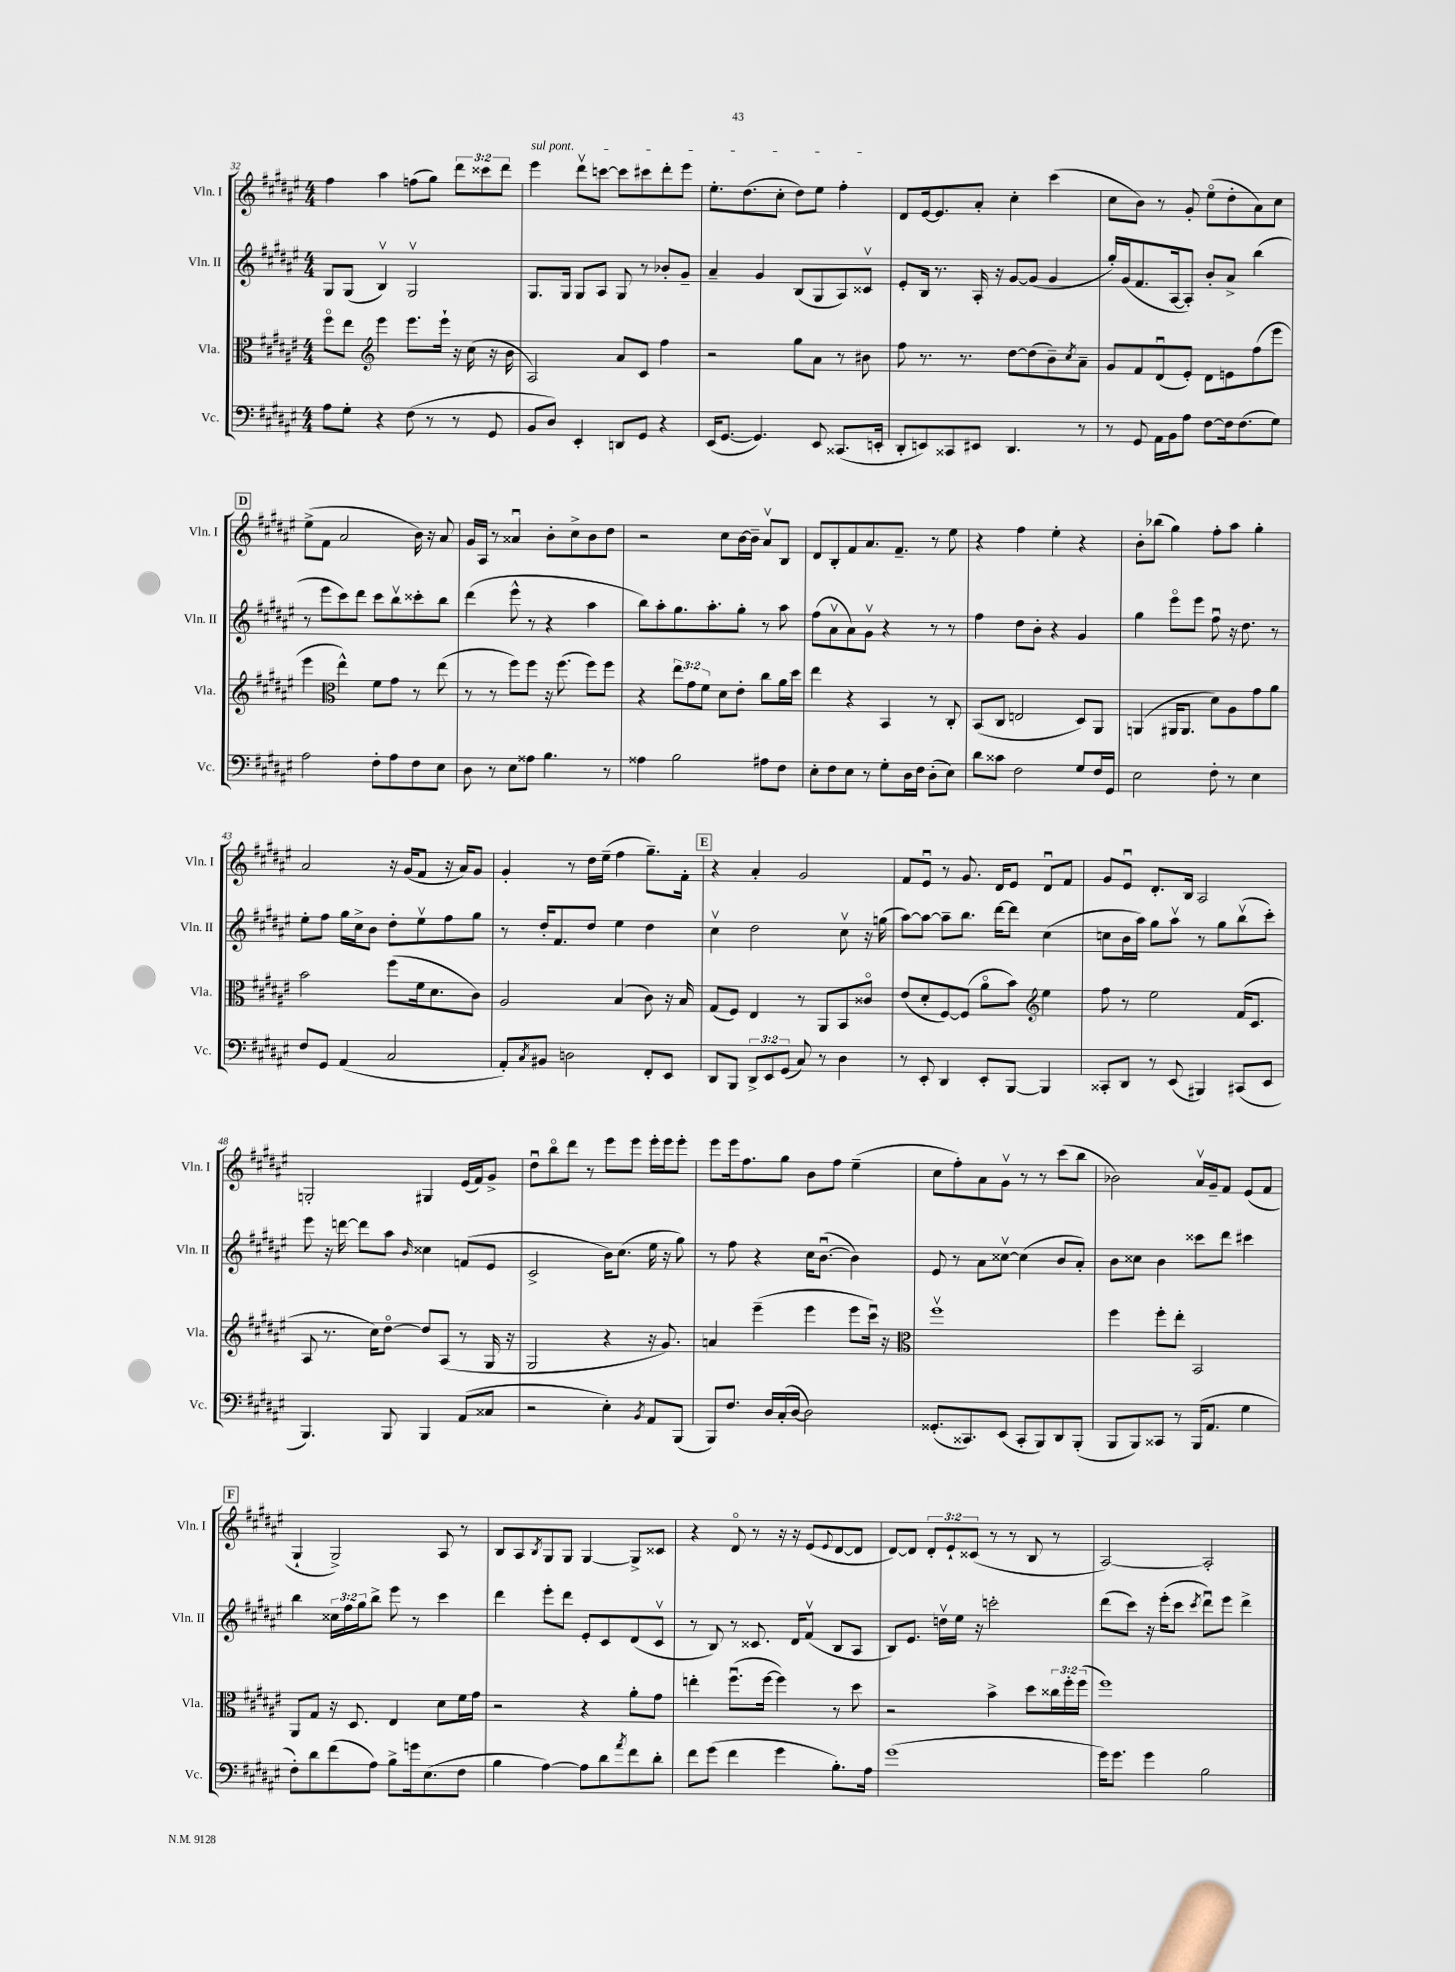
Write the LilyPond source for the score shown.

<<
\new StaffGroup <<
\new Staff = "s0" \with { instrumentName = "Vln. I" shortInstrumentName = "Vln. I" } {
    \clef treble \key fis \major \numericTimeSignature \time 4/4 \override Staff.TupletNumber.text = #tuplet-number::calc-fraction-text
    fis''4 ais''4 f''8( gis''8) \tuplet 3/2 { dis'''8 cisis'''8 dis'''8 } |
    \once \override TextSpanner.bound-details.left.text = \markup { \italic "sul pont." } eis'''4\startTextSpan dis'''8\upbow c'''8~ c'''8 cis'''8 dis'''8-. eis'''8 |
    eis''8.-. dis''8.( cis''8-. dis''8) eis''8 fis''4-.\stopTextSpan |
    dis'8 eis'16~ eis'8. ais'8-. cis''4-. cis'''4( |
    cis''8 b'8) r8 gis'8-. eis''8\flageolet( dis''8-. ais'8) cis''8 |
    \mark \markup { \box "D" } eis''8->( fis'8 ais'2 b'16) r16 ais'8 |
    gis'16 ais16 r8 aisis'4\downbow b'8-. cis''8-> b'8 dis''8 |
    r2 cis''8 b'16~ b'16-- ais'8\upbow b8 |
    dis'8 b8-. fis'8 ais'8. fis'8.-- r8 eis''8 |
    r4 fis''4 eis''4-. r4 |
    b'8-. bes''8( gis''4) fis''8-. ais''8 gis''4-. |
    ais'2 r16 gis'16( fis'8 r16 ais'16) gis'8 |
    gis'4-. r8 dis''16 eis''16--( fis''4 gis''8.--) fis'16-. |
    \mark \markup { \box "E" } r4 ais'4-. gis'2 |
    fis'8 eis'8\downbow r8 gis'8. dis'16 eis'8 dis'8\downbow fis'8 |
    gis'8 eis'8\downbow dis'8.-. b16 ais2 |
    g2-. gis4 eis'16( fis'16) gis'8-> |
    dis''8\downbow b''8\flageolet dis'''8 r8 eis'''8 eis'''8 eis'''16-. eis'''16 eis'''8-. |
    eis'''8 eis'''16 fis''8. gis''8 b'8 fis''8 eis''4--( |
    cis''8 fis''8-.) ais'8 gis'8\upbow r8 r8 cis'''8( b''8 |
    bes'2) ais'16\upbow gis'16-- fis'8 eis'8( fis'8 |
    \mark \markup { \box "F" } gis4-! gis2->) ais8 r8 |
    b8 ais8 \acciaccatura { b8 } gis8 gis8 gis4~ gis8-> cisis'8 |
    r4 dis'8\flageolet r8 r16 r16 eis'8( \appoggiatura { eis'8 } dis'8~ dis'8 |
    dis'8~) dis'8 \tuplet 3/2 { dis'8-. eis'8-! cisis'8( } r8 r8 b8 r8 |
    ais2~) ais2-. \bar "|." |
}
\new Staff = "s1" \with { instrumentName = "Vln. II" shortInstrumentName = "Vln. II" } {
    \clef treble \key fis \major \numericTimeSignature \time 4/4 \override Staff.TupletNumber.text = #tuplet-number::calc-fraction-text
    gis8 gis8( b4\upbow) gis2\upbow |
    gis8. gis16 gis8 ais8 gis8 r8 bes'8-. gis'8-- |
    ais'4-- gis'4 b8( gis8 ais8) cisis'8\upbow |
    eis'8-. b16 r8. ais16-. r16 gis'8~ gis'8( gis'4 |
    gis''16-.) gis'16( fis'8. ais16~ ais8-.) b'8-. ais'8-> b''4( |
    \mark \markup { \box "D" } r8 eis'''8 cis'''8) dis'''8 cis'''8 b''8\upbow cisis'''8-. b''8 |
    dis'''4( eis'''8-^ r8 r4 ais''4 |
    b''8) ais''8-. gis''8. ais''8.-. gis''8-. r8 ais''8 |
    fis''8( ais'8\upbow ais'8) gis'8\upbow r4 r8 r8 |
    fis''4 dis''8 b'8-. r4 gis'4 |
    gis''4 eis'''8\flageolet eis'''8 fis''8\downbow r16 dis''8. r8 |
    eis''8-. fis''8 gis''16 cis''16-> b'8 dis''8-. eis''8\upbow fis''8 gis''8 |
    r8 dis''16-. fis'8. dis''8 eis''4 dis''4 |
    \mark \markup { \box "E" } cis''4\upbow dis''2 cis''8\upbow r16 g''16( |
    ais''8~) ais''8~ ais''8-- b''8. dis'''16~ dis'''8 cis''4( |
    c''8 b'16 ais''16) gis''8 ais''8\upbow r8 gis''8 b''8\upbow( cis'''8-.) |
    eis'''8 r16 d'''16~ d'''8 ais''8 \grace { b'16 } cisis''4 f'8( eis'8 |
    cis'2-> b'16) cis''8.( eis''16 r16 gis''8) |
    r8 fis''8 r4 cis''16 b'8.~\downbow( b'4) |
    eis'8 r8 ais'8 cisis''8~\upbow cisis''4( b'8 ais'8-.) |
    b'8 cisis''8 b'4 cisis'''8 dis'''8 cis'''4 |
    \mark \markup { \box "F" } b''4 \tuplet 3/2 { cisis''16 fis''16 gis''16 } b''8-> eis'''8 r8 cis'''4 |
    dis'''4 eis'''8-. dis'''8 eis'8-. cis'8 dis'8( cis'8\upbow |
    r8 b8) r8 cisis'8. dis'16 fis'8\upbow( b8 ais8 |
    b8) eis'8. d''16\upbow eis''16 r16 c'''2-. |
    dis'''8( cis'''8) r16 eis'''16-.( cis'''8 \acciaccatura { cis'''8 } dis'''8\downbow) eis'''8 dis'''4-> \bar "|." |
}
\new Staff = "s2" \with { instrumentName = "Vla." shortInstrumentName = "Vla." } {
    \clef alto \key fis \major \numericTimeSignature \time 4/4 \override Staff.TupletNumber.text = #tuplet-number::calc-fraction-text
    fis''8\flageolet eis''8 \clef treble eis'''4 eis'''8. eis'''16-! r16 cis''16( r16 b'16 |
    ais2) ais'8 cis'8 fis''4 |
    r2 gis''8 ais'8 r8 bis'8 |
    fis''8 r8. r8. dis''8~ dis''8( b'8--) \acciaccatura { cis''8 } ais'8-- |
    gis'8 fis'8 dis'8\downbow( eis'8-.) dis'8 e'8 fis''8( eis'''8 |
    \mark \markup { \box "D" } eis'''4 \clef alto eis''4-^) fis'8 gis'8 r8 eis''8( |
    r8 r8 fis''8) fis''8 r16 fis''8.( fis''8) fis''8 |
    r4 \tuplet 3/2 { eis''8 gis'8 fis'8 } dis'8 eis'8-. cis''8 ais'16 dis''16 |
    eis''4 r4 b,4 r8 cis8-. |
    b,8( cis8 e2 dis8) ais,8 |
    a,4( ais,16 ais,8. dis'8) ais8 gis'8 ais'8 |
    b'2 fis''8( fis'16 dis'8. cis'8) |
    ais2 b4( cis'8) r16 b16 |
    \mark \markup { \box "E" } gis8( fis8) eis4 r8 ais,8 b,8 cisis'8\flageolet |
    eis'8( dis'8-. fis8~) fis8( ais'8\flageolet b'8) \clef treble eis''4 |
    fis''8 r8 eis''2 fis'16( cis'8. |
    ais8 r8. cis''16) dis''8~\flageolet dis''8 ais8( r8 gis16 r16 |
    gis2 r4 r16 gis'8.) |
    a'4 eis'''4--( eis'''4 eis'''8 cis'''16\downbow) r16 |
    \clef alto fis''1\upbow |
    fis''4 fis''8-. eis''8-. b,2 |
    \mark \markup { \box "F" } ais,8 gis8 r16 dis8. eis4 dis'8 fis'16 gis'16 |
    r2 r4 ais'8-. gis'8 |
    e''4-. fis''8.\downbow( fis''16~ fis''4) r8 dis''8 |
    r2 b'4-> dis''8 \tuplet 3/2 { cisis''16 fis''16-. fis''16( } |
    fis''1) \bar "|." |
}
\new Staff = "s3" \with { instrumentName = "Vc." shortInstrumentName = "Vc." } {
    \clef bass \key fis \major \numericTimeSignature \time 4/4 \override Staff.TupletNumber.text = #tuplet-number::calc-fraction-text
    ais8 gis8-. r4 fis8( r8 r8 gis,8 |
    b,8 dis8) eis,4-. d,8 gis,8 r4 |
    eis,16( gis,8.~ gis,4.) eis,8 cisis,8.( e,16-. |
    dis,8-. e,8) cisis,8 eis,8 dis,4. r8 |
    r8 gis,8 ais,16 b,16 ais8 fis8~ fis16 fis8.( gis8) |
    \mark \markup { \box "D" } ais2 fis8-. ais8 fis8 eis8 |
    dis8 r8 eis8 aisis8 b4. r8 |
    aisis4 b2 ais8 fis8 |
    eis8-. fis8 eis8 r8 gis8-. dis16 fis16 dis8-.( eis8) |
    dis'8 cisis'8 fis2 gis8 fis16 gis,16 |
    eis2 fis8-. r8 eis4 |
    fis8 gis,8 ais,4( cis2 |
    ais,8-.) \acciaccatura { cis8 } bis,8 d2 fis,8-. eis,8 |
    \mark \markup { \box "E" } dis,8 b,,8 \tuplet 3/2 { dis,8-> eis,8 gis,8( } cis8) r8 dis4 |
    r8 eis,8-. dis,4 eis,8-. b,,8~ b,,4 |
    cisis,8-. dis,8 r8 eis,8( bis,,4) cis,8( eis,8 |
    b,,4.) b,,8 b,,4 ais,8( cisis8 |
    r2 eis4-.) \acciaccatura { b,8 } ais,8 b,,8( |
    b,,8) fis8. dis16 cis16-.( dis16~ dis2) |
    gisis,8.-.( cisis,8.) eis,8( cisis,8-. b,,8) dis,8 b,,8-.( |
    b,,8 b,,8) cisis,8 r8 b,,16( ais,8. gis4 |
    \mark \markup { \box "F" } fis8-.) dis'8 fis'8( ais8) b8-> g'16 eis8.( fis8 |
    b4 ais4~) ais8 dis'8 \acciaccatura { ais'8 } fis'8 dis'8-. |
    fis'8 gis'8( fis'4 gis'4 b8.-.) ais16 |
    gis'1( |
    gis'16) gis'8. gis'4 b2 \bar "|." |
}
>>
>>
\layout { \context { \Score currentBarNumber = #32 } }
